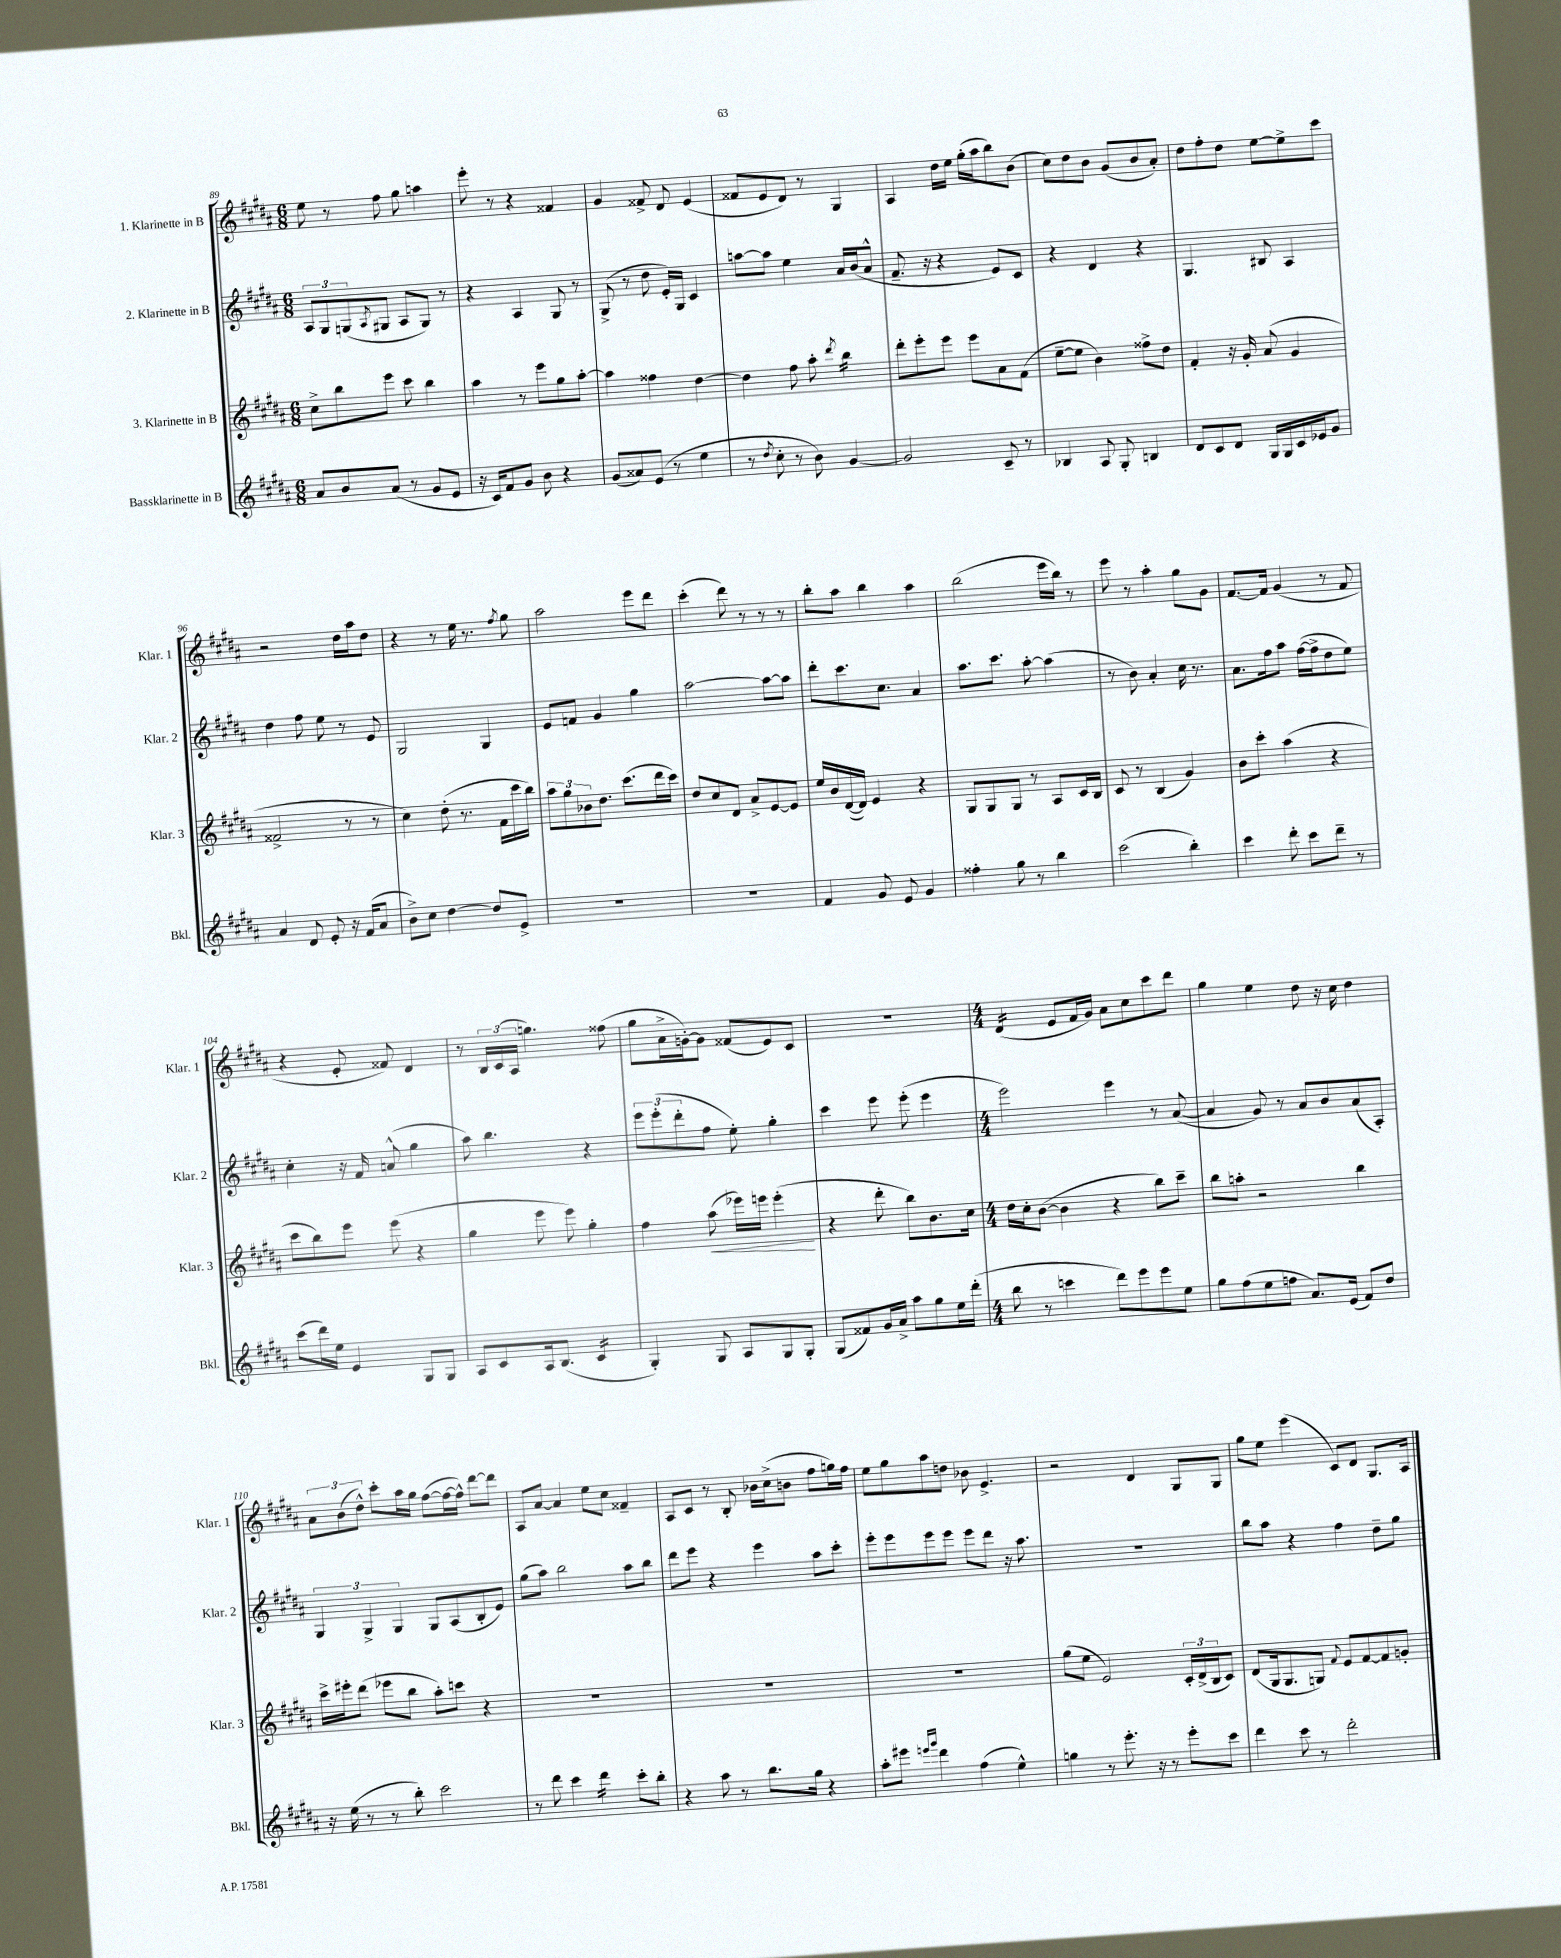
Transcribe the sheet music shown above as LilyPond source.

<<
\new StaffGroup <<
\new Staff = "s0" \with { instrumentName = "1. Klarinette in B" shortInstrumentName = "Klar. 1" } {
    \clef treble \key b \major \numericTimeSignature \time 6/8
    e''8 r8 fis''8 gis''8 a''4 |
    e'''8-. r8 r4 fisis'4 |
    gis'4 fisis'8-> dis'8 e'4( |
    fisis'8 e'8 dis'8) r8 gis4 |
    ais4 dis''16 e''16 gis''16-.( ais''16 b''8) b'8( |
    cis''8) dis''8 b'8 gis'8( b'8 ais'8-.) |
    dis''8 fis''8-. dis''8 e''8~ e''8-> cis'''8 |
    r2 dis''16 ais''16 dis''8 |
    r4 r8 e''16 r8. \acciaccatura { fis''8 } gis''8 |
    ais''2 e'''8 dis'''8 |
    cis'''4-.( dis'''8) r8 r8 r8 |
    b''8-. ais''8 b''4 ais''4 |
    b''2( e'''16 b''16) r8 |
    e'''8 r8 ais''4-. gis''8 gis'8 |
    fis'8.~ fis'16 gis'4( r8 fis'8 |
    r4 e'8-. fisis'8) dis'4 |
    r8 \tuplet 3/2 { b16 cis'16( ais16 } g''4.) fisis''8( |
    gis''8 ais'16-> g'16~-.) g'8 fisis'8( e'8) cis'8 |
    R2. |
    \numericTimeSignature \time 4/4 dis'4:16( e'8 fis'16 gis'16) ais'8 cis''8 cis'''8 dis'''8 |
    gis''4 e''4 dis''8 r16 cis''16 dis''4 |
    \tuplet 3/2 { ais'8 b'8( dis''8-^) } cis'''8-. ais''16 gis''16 fis''8~( fis''16~ fis''16-^) dis'''8~ dis'''8 |
    ais8 ais'8~ ais'4 e''8 cis''8 fisis'4-- |
    ais8 cis'8 r8 b8-. bes'16 cis''16->( b'8 fis''8 g''16) fis''16 |
    e''8 gis''8 ais''8 d''8 bes'8 e'4.-> |
    r2 dis'4 gis8 gis8 |
    gis''8 e''8 e'''4( cis'8) dis'8 gis8. ais16 \bar "|." |
}
\new Staff = "s1" \with { instrumentName = "2. Klarinette in B" shortInstrumentName = "Klar. 2" } {
    \clef treble \key b \major \numericTimeSignature \time 6/8
    \tuplet 3/2 { ais8 gis8 g8( } \acciaccatura { ais8 } gis8 ais8 gis8) r8 |
    r4 ais4 gis8 r8 |
    gis8->( r8 dis''8 e'16-.) gis16 cis'4 |
    a''8~ a''8 e''4 ais'16 b'16( ais'8-^ |
    fis'8.-- r16 r4 e'8) cis'8 |
    r4 dis'4 r4 |
    gis4. bis8 ais4 |
    dis''4 fis''8 e''8 r8 e'8 |
    gis2 gis4 |
    e'8 f'8 gis'4 gis''4 |
    ais''2~ ais''8~ ais''8 |
    dis'''8-. cis'''8. cis''8. ais'4 |
    ais''8. cis'''8. ais''8~-. ais''4( |
    r8 b'8) ais'4-. cis''16 r8. |
    ais'8. fis''16 ais''8 fis''16~( fis''16-> dis''8 e''8) |
    cis''4-. r16 fis'16 a'8-^( gis''4 |
    ais''8) b''4. r4 |
    \tuplet 3/2 { e'''8 e'''8-.( dis'''8-. } fis''8 e''8-.) gis''4-. |
    cis'''4 e'''8 e'''8-.( e'''4 |
    \numericTimeSignature \time 4/4 e'''2) e'''4 r8 ais'8~( |
    ais'4 gis'8) r8 ais'8 b'8 ais'8( ais8-.) |
    \tuplet 3/2 { gis4 gis4-> gis4 } gis8 ais8( b8-. e'8) |
    gis''8( ais''8) b''2 ais''8 b''8 |
    dis'''8 e'''8 r4 e'''4 ais''8 cis'''8-. |
    e'''8-. e'''8 e'''8 e'''8 e'''8 dis'''8 r16 ais''8. |
    R1 |
    b''8 ais''8 r4 fis''4 dis''8-- gis''8 \bar "|." |
}
\new Staff = "s2" \with { instrumentName = "3. Klarinette in B" shortInstrumentName = "Klar. 3" } {
    \clef treble \key b \major \numericTimeSignature \time 6/8
    cis''8-> b''8 e'''8 cis'''8 b''4 |
    ais''4 r8 e'''8 gis''8 ais''8~-. |
    ais''4 fisis''4 dis''4~ |
    dis''4 fis''8 ais''8-. \acciaccatura { dis'''8 } b''4:16 |
    dis'''8-. e'''8-. e'''8 e'''8 ais'8 fis'8( |
    e''8~-- e''8 b'4) fisis''8-> dis''8 |
    fis'4-. r16 gis'16-. ais'8( gis'4 |
    fisis'2-> r8 r8 |
    cis''4) dis''8-.( r8. fis'16 cis'''16 b''16) |
    \tuplet 3/2 { ais''8 gis''8 bes'8 } dis''8. cis'''8.( dis'''16 cis'''16) |
    dis''8 cis''8 dis'8 ais'8-> e'8~ e'8 |
    e''16 b'16 dis'16~( dis'16) e'4 r4 |
    gis8 gis8 gis8 r8 ais8 cis'16 b16 |
    cis'8 r8 b4( gis'4) |
    b'8 cis'''8-. ais''4( r4 |
    cis'''8 b''8) e'''8 e'''8( r4 |
    gis''4 e'''8 e'''8) gis''4-. |
    fis''4 ais''8\<( ees'''16) e'''16 e'''4-.\!( |
    r4 dis'''8-. b''8) b'8. cis''16 |
    \numericTimeSignature \time 4/4 dis''16 cis''16-. b'8~( b'4 r4 b''8) cis'''8-- |
    b''8 a''8-. r2 b''4 |
    cis'''16-> eis'''16-. dis'''8( ees'''8 b''8 ais''8-.) c'''8 r4 |
    R1 |
    R1 |
    R1 |
    gis''8( e''8 e'2) \tuplet 3/2 { cis'16-. dis'16->( b16 } cis'8) |
    dis'8( gis16 gis8. g8) \appoggiatura { fis'8 } e'8 fis'8~ fis'8 g'8-. \bar "|." |
}
\new Staff = "s3" \with { instrumentName = "Bassklarinette in B" shortInstrumentName = "Bkl." } {
    \clef treble \key b \major \numericTimeSignature \time 6/8
    ais'8 b'8 ais'8( r8 gis'8 e'8 |
    r16 cis'16) fis'8 gis'8 b'8 r4 |
    gis'8( aisis'8) e'8( r8 e''4 |
    r8 \acciaccatura { dis''8 } cis''8-. r8 b'8) gis'4~ |
    gis'2 cis'8-- r8 |
    bes4 ais8 gis8-. b4 |
    dis'8 cis'8 dis'8 gis16 gis16 cis'16 ees'16 gis'8 |
    ais'4 dis'8 e'8-. r16 fis'16( ais'8 |
    b'8->) cis''8 dis''4~ dis''8 e'8-> |
    R2. |
    R2. |
    fis'4 gis'8 e'8 gis'4 |
    fisis''4-. gis''8 r8 b''4 |
    cis'''2( b''4-.) |
    cis'''4 dis'''8-. cis'''8 dis'''8-- r8 |
    cis'''8( dis'''16) e''16 e'4 gis8 gis8 |
    ais8 cis'8 ais16 b8.( cis'4:16 |
    gis4-.) gis8 ais8 gis8 gis8-. |
    gis8( fisis'8) gis'16 ais'16-> ais''8 gis''8 e''16 dis'''16-.( |
    \numericTimeSignature \time 4/4 b''8 r8 c'''4 dis'''8) e'''8 e'''8 e''8 |
    gis''8 fis''8( e''8 f''8 ais'8.) e'16( fis'8) dis''8 |
    r16 e''16( r8 r8 b''8-.) cis'''2 |
    r8 dis'''8 cis'''4 dis'''4:16 cis'''8-. b''8-. |
    r4 ais''8 r8 b''8. gis''16 r4 |
    ais''8-. eis'''8 \grace { e'''16 gis'''16 } dis'''4 fis''4( e''4-^) |
    g''4 r8 e'''8.-. r16 r8 e'''8-. cis'''8 |
    dis'''4 cis'''8 r8 dis'''2-. \bar "|." |
}
>>
>>
\layout { \context { \Score currentBarNumber = #89 } }
